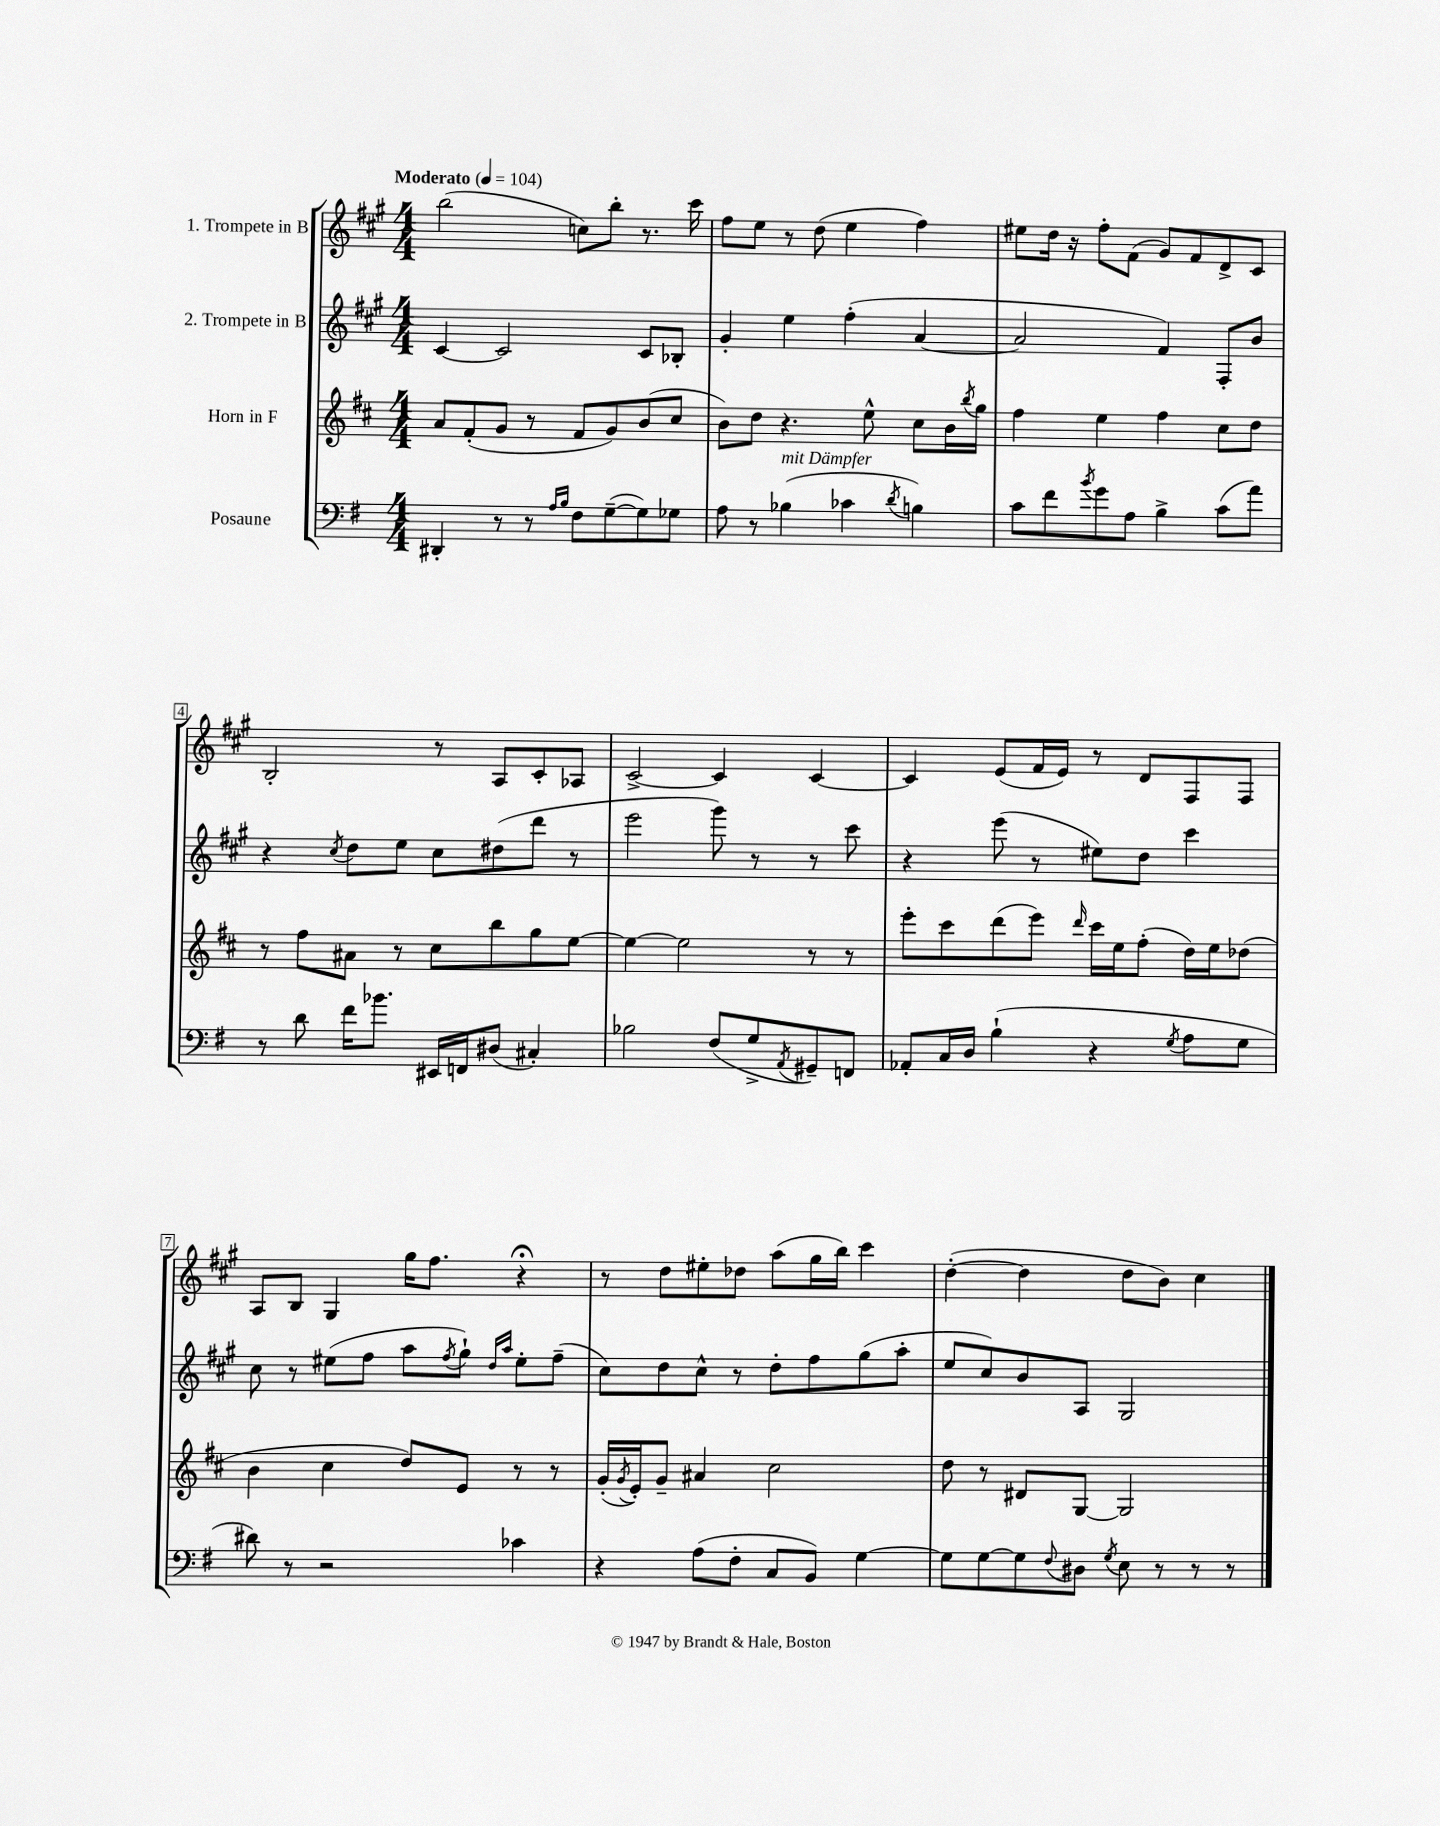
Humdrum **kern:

**kern	**kern	**kern	**kern
*staff4	*staff3	*staff2	*staff1
*clefF4	*clefG2	*clefG2	*clefG2
*k[f#]	*k[f#c#]	*k[f#c#g#]	*k[f#c#g#]
*M4/4	*M4/4	*M4/4	*M4/4
*MM104	*MM104	*MM104	*MM104
4DD#'	8a	[4c#	(2bb
.	(8f#'	.	.
8r	8g	2c#]	.
8r	8r	.	.
16qqA	.	.	.
16qqB	.	.	.
8F#	8f#	.	8cc)
([8G~	8g)	.	8bb'
8G])	(8b	8c#	8.r
8G-	8cc#	8B-'	.
.	.	.	16ccc#
=	=	=	=
8A	8b)	4g#'	8ff#
8r	8dd	.	8ee
(4B-	4.r	4ee	8r
.	.	.	(8dd
4c-	.	(4ff#'	4ee
.	8ee^^	.	.
8qd	.	.	.
4B)	8cc#	[4a	4ff#)
.	16b	.	.
.	8qbb	.	.
.	16gg	.	.
=	=	=	=
8c	4ff#	2a]	8ee#
8f#	.	.	16dd
.	.	.	16r
8qb	.	.	.
8g	4ee	.	8ff#'
8A	.	.	(8f#
4B^	4ff#	4f#)	8g#)
.	.	.	8f#
(8c	8cc#	8F#'	8d^
8a)	8dd	8b	8c#
=	=	=	=
8r	8r	4r	2B'
8d	8ff#	.	.
.	.	8qcc#	.
16f#	8a#	8dd	.
8.b-	.	.	.
.	8r	8ee	.
16EE#	8cc#	8cc#	8r
16FF	.	.	.
(8D#	8bb	(8dd#	8A
4C#')	8gg	8ddd	8c#'
.	[8ee	8r	8A-
=	=	=	=
2B-	4ee_	2eee	[2c#^
.	2ee]	.	.
(8F#	.	8ggg#)	4c#]
8G^	.	8r	.
8qAA	.	.	.
8GG#~)	8r	8r	[4c#
8FF	8r	8ccc#	.
=	=	=	=
8AA-'	8eee'	4r	4c#]
16C	8ccc#	.	.
16D	.	.	.
(4B`	(8ddd	(8eee	(8e
.	8eee)	8r	16f#
.	.	.	16e)
.	16qqddd	.	.
4r	16ccc#	8ee#)	8r
.	16ee	.	.
.	(8ff#'	8dd	8d
8qG	.	.	.
8A	16dd)	4ccc#	8F#
.	16ee	.	.
8G	(8dd-	.	8F#
=	=	=	=
8d#)	4b	8cc#	8A
8r	.	8r	8B
2r	4cc#	(8ee#	4G#
.	.	8ff#	.
.	8dd)	8aa	16gg#
.	.	.	8.ff#
.	.	8qff#	.
.	8e	8gg#`)	.
.	.	16qqdd	.
.	.	16qqaa	.
4c-	8r	8ee#'	4r;
.	8r	(8ff#~	.
=	=	=	=
4r	(16g'	8cc#)	8r
.	8qg	.	.
.	16e')	.	.
.	8g~	8dd	8dd
(8A	4a#	8cc#^^	8ee#'
8F#'	.	8r	8dd-
8C	2cc#	8dd'	(8aa
8BB)	.	8ff#	16gg#
.	.	.	16bb)
[4G	.	(8gg#	4ccc#
.	.	8aa'	.
=	=	=	=
8G]	8dd	8ee	([4dd'
[8G	8r	8cc#)	.
8G]	8d#	8b	4dd]
8qqF#	.	.	.
8D#	[8G	8A	.
8qG	.	.	.
8E	2G]	2G#	8dd
8r	.	.	8b)
8r	.	.	4cc#
8r	.	.	.
==	==	==	==
*-	*-	*-	*-
